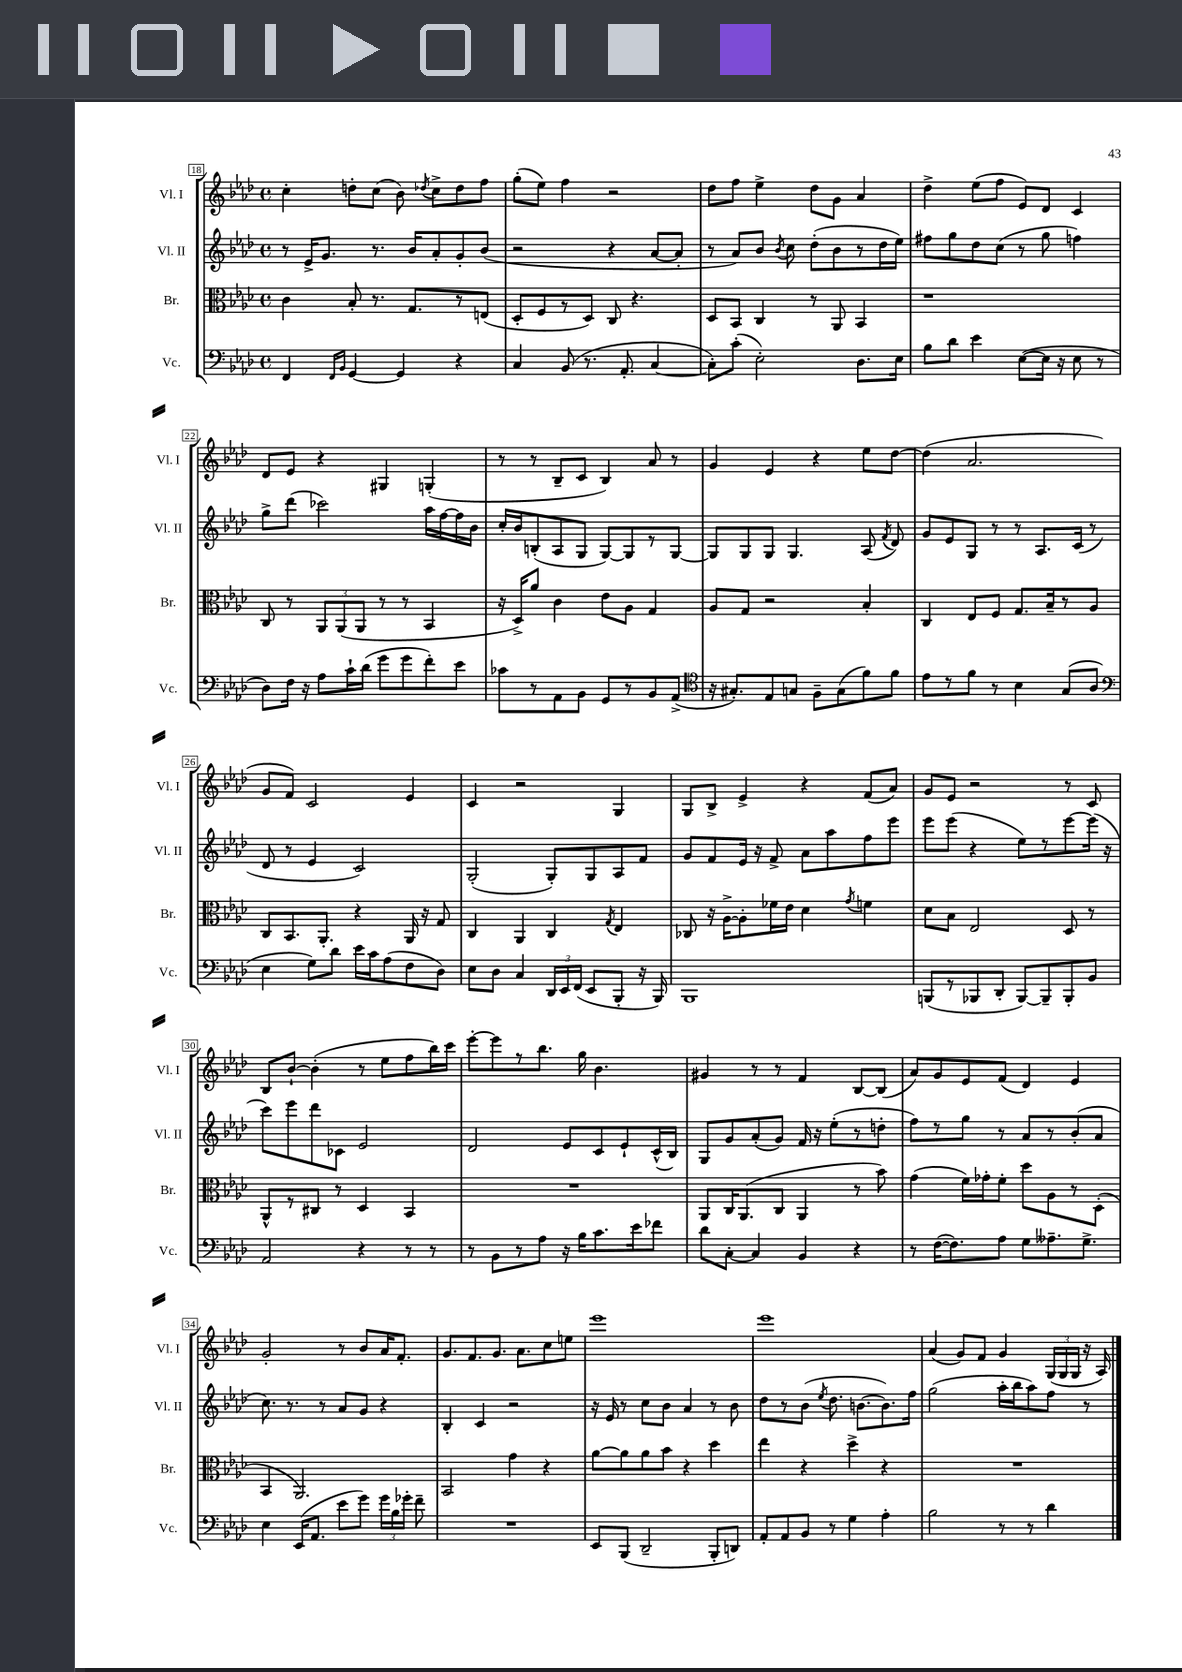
<<
\new StaffGroup <<
\new Staff = "s0" \with { instrumentName = "Vl. I" shortInstrumentName = "Vl. I" } {
    \clef treble \key aes \major \defaultTimeSignature \time 4/4
    \autoBeamOff c''4-. d''8[-. c''8]( bes'8) \acciaccatura { des''8 } c''8[-> des''8 f''8] |
    g''8[-.( ees''8]) f''4 r2 |
    des''8[ f''8] ees''4-> des''8[ g'8] aes'4 |
    des''4-> ees''8[( f''8] ees'8[) des'8] c'4 |
    des'8[ ees'8] r4 gis4 g4-.( |
    r8 r8 bes8[-- c'8] bes4) aes'8 r8 |
    g'4 ees'4 r4 ees''8[ des''8]~ |
    des''4( aes'2. |
    g'8[ f'8]) c'2 ees'4 |
    c'4 r2 g4 |
    g8[ bes8]-> ees'4-> r4 f'8[( aes'8]) |
    g'8[ ees'8] r2 r8 c'8 |
    bes8[ bes'8]~-! bes'4-.( r8 ees''8[ f''8 bes''16) c'''16] |
    ees'''8[~-. ees'''8 r8 bes''8.] g''16 bes'4. |
    gis'4 r8 r8 f'4 bes8[~ bes8]( |
    aes'8[) g'8 ees'8 f'8]( des'4) ees'4 |
    g'2-. r8 bes'8[ aes'16 f'8.]-. |
    g'8.[ f'8. g'8.] aes'8.[ c''8 e''8] |
    ees'''1 |
    ees'''1 |
    aes'4( g'8[) f'8] g'4 \tuplet 3/2 { g16[( g16 g16] } r16 aes16) \bar "|." |
}
\new Staff = "s1" \with { instrumentName = "Vl. II" shortInstrumentName = "Vl. II" } {
    \clef treble \key aes \major \defaultTimeSignature \time 4/4
    \autoBeamOff r8 ees'16[-> g'8.] r8. bes'16[ aes'8-. g'8-. bes'8]( |
    r2 r4 aes'8[~ aes'8]-. |
    r8 aes'8[) bes'8] \acciaccatura { bes'8 } c''8 des''8[-.( bes'8 r8 des''16 ees''16]) |
    fis''8[ g''8 des''8 c''8]( r8 g''8 f''4) |
    g''8[-> des'''8]( ces'''2) aes''16[ f''16~ f''16 bes'16] |
    c''16[-. bes'16 b8-.( aes8 g8] g8[~) g8 r8 g8]~ |
    g8[ g8 g8] g4. aes8( \acciaccatura { f'8 } des'8) |
    g'8[ ees'8 g8] r8 r8 aes8.[ c'16]( r8 |
    des'8 r8 ees'4 c'2) |
    g2-.( g8[-.) g8 aes8 f'8] |
    g'8[ f'8 ees'16] r16 f'8-> aes'8[ aes''8 f''8 ees'''8] |
    ees'''8[ ees'''8]( r4 ees''8[) r8 ees'''8~ ees'''16]( r16 |
    c'''8[) ees'''8 des'''8 ces'8] ees'2 |
    des'2 ees'8[ c'8 ees'8-! c'16-^( bes16]) |
    g8[ g'8 aes'8-.( g'8]) f'16 r16 ees''8[-.( r8 d''8]-. |
    f''8[) r8 g''8] r8 aes'8[ r8 bes'8-.( aes'8] |
    c''8.) r8. r8 aes'8[ g'8] r4 |
    bes4-. c'4 r2 |
    r16 ees'16 r8 c''8[ bes'8] aes'4 r8 bes'8 |
    des''8[ r8 bes'8]( \acciaccatura { ees''8 } des''8. b'8.[~ b'8.) f''16] |
    g''2( aes''16[-. bes''16 aes''8) f''8] r8 \bar "|." |
}
\new Staff = "s2" \with { instrumentName = "Br." shortInstrumentName = "Br." } {
    \clef alto \key aes \major \defaultTimeSignature \time 4/4
    \autoBeamOff c'4 bes8-. r8. g8.[ r8 e8]( |
    des8[-. f8 r8 des8]) c8 r4. |
    des8[ bes,8] c4 r8 aes,8 bes,4 |
    r1 |
    c8 r8 \tuplet 3/2 { aes,8[ aes,8( aes,8] } r8 r8 bes,4 |
    r16 des16[->) aes'8] c'4 ees'8[ aes8] g4 |
    aes8[ g8] r2 bes4-. |
    c4 ees8[ f8] g8.[ bes16-- r8 aes8] |
    c8[ bes,8. aes,8.]-. r4 aes,16 r16 g8 |
    c4 aes,4 c4 \acciaccatura { g8 } ees4 |
    ces8 r16 aes16[~-> aes8-. fes'16 ees'16] des'4 \acciaccatura { g'8 } f'4 |
    des'8[ bes8] ees2 des8 r8 |
    aes,8[-^ r8 cis8] r8 des4 bes,4 |
    R1 |
    aes,8[ c16 aes,8.( c8] aes,4 r8 bes'8) |
    g'4( f'16[) ges'16-. f'8]-. des''8[ aes8 r8 des8]-.( |
    bes,4 aes,2.) |
    bes,2 g'4 r4 |
    aes'8[~ aes'8 aes'8 bes'8] r4 des''4 |
    ees''4 r4 des''4-> r4 |
    R1 \bar "|." |
}
\new Staff = "s3" \with { instrumentName = "Vc." shortInstrumentName = "Vc." } {
    \clef bass \key aes \major \defaultTimeSignature \time 4/4
    \autoBeamOff f,4 \grace { f,16[ bes,16] } g,4~ g,4 r4 |
    c4 bes,8( r8. aes,8.-. c4~ |
    c8[-.) c'8]-.( ees2-.) des8.[ ees16] |
    bes8[ des'8] ees'4 ees8[~( ees16] r16 ees8 r8 |
    des8[) f16] r16 aes8[ c'16-! des'16]( g'8[ g'8 f'8-.) ees'8] |
    ces'8[ r8 aes,8 bes,8] g,8[ r8 bes,8 aes,8]->( |
    \clef tenor r16 gis8.[-.) ees8 g8] f8[-- g8( f'8) f'8] |
    ees'8[ r8 f'8] r8 bes4 g8[( aes8] |
    \clef bass ees4 g8[) des'8] ees'16[ c'16 aes8( f8 des8]) |
    ees8[ des8] c4 \tuplet 3/2 { des,16[ ees,16 f,16]( } ees,8[ bes,,8]-. r16 bes,,16) |
    bes,,1 |
    b,,8[( r8 bes,,8 des,8]-. bes,,8[~) bes,,8-- bes,,8-. bes,8] |
    aes,2 r4 r8 r8 |
    r8 bes,8[ r8 aes8] r16 bes16[ c'8. ees'16 fes'8] |
    des'8[ c8]~-. c4 bes,4 r4 |
    r8 f16[~( f8.) aes8] g8[ aeses8.-- g8.]-> |
    ees4 ees,16[( aes,8.] ees'8[ g'8]) \tuplet 3/2 { g'16[ bes16 ges'16]-. } f'8-- |
    R1 |
    ees,8[ bes,,8]( des,2-- bes,,8[-. d,8]) |
    aes,8[-. aes,8 bes,8] r8 g4 aes4-. |
    bes2 r8 r8 des'4 \bar "|." |
}
>>
>>
\layout { \context { \Score currentBarNumber = #18 \override BarNumber.stencil = #(make-stencil-boxer 0.1 0.3 ly:text-interface::print) } }
